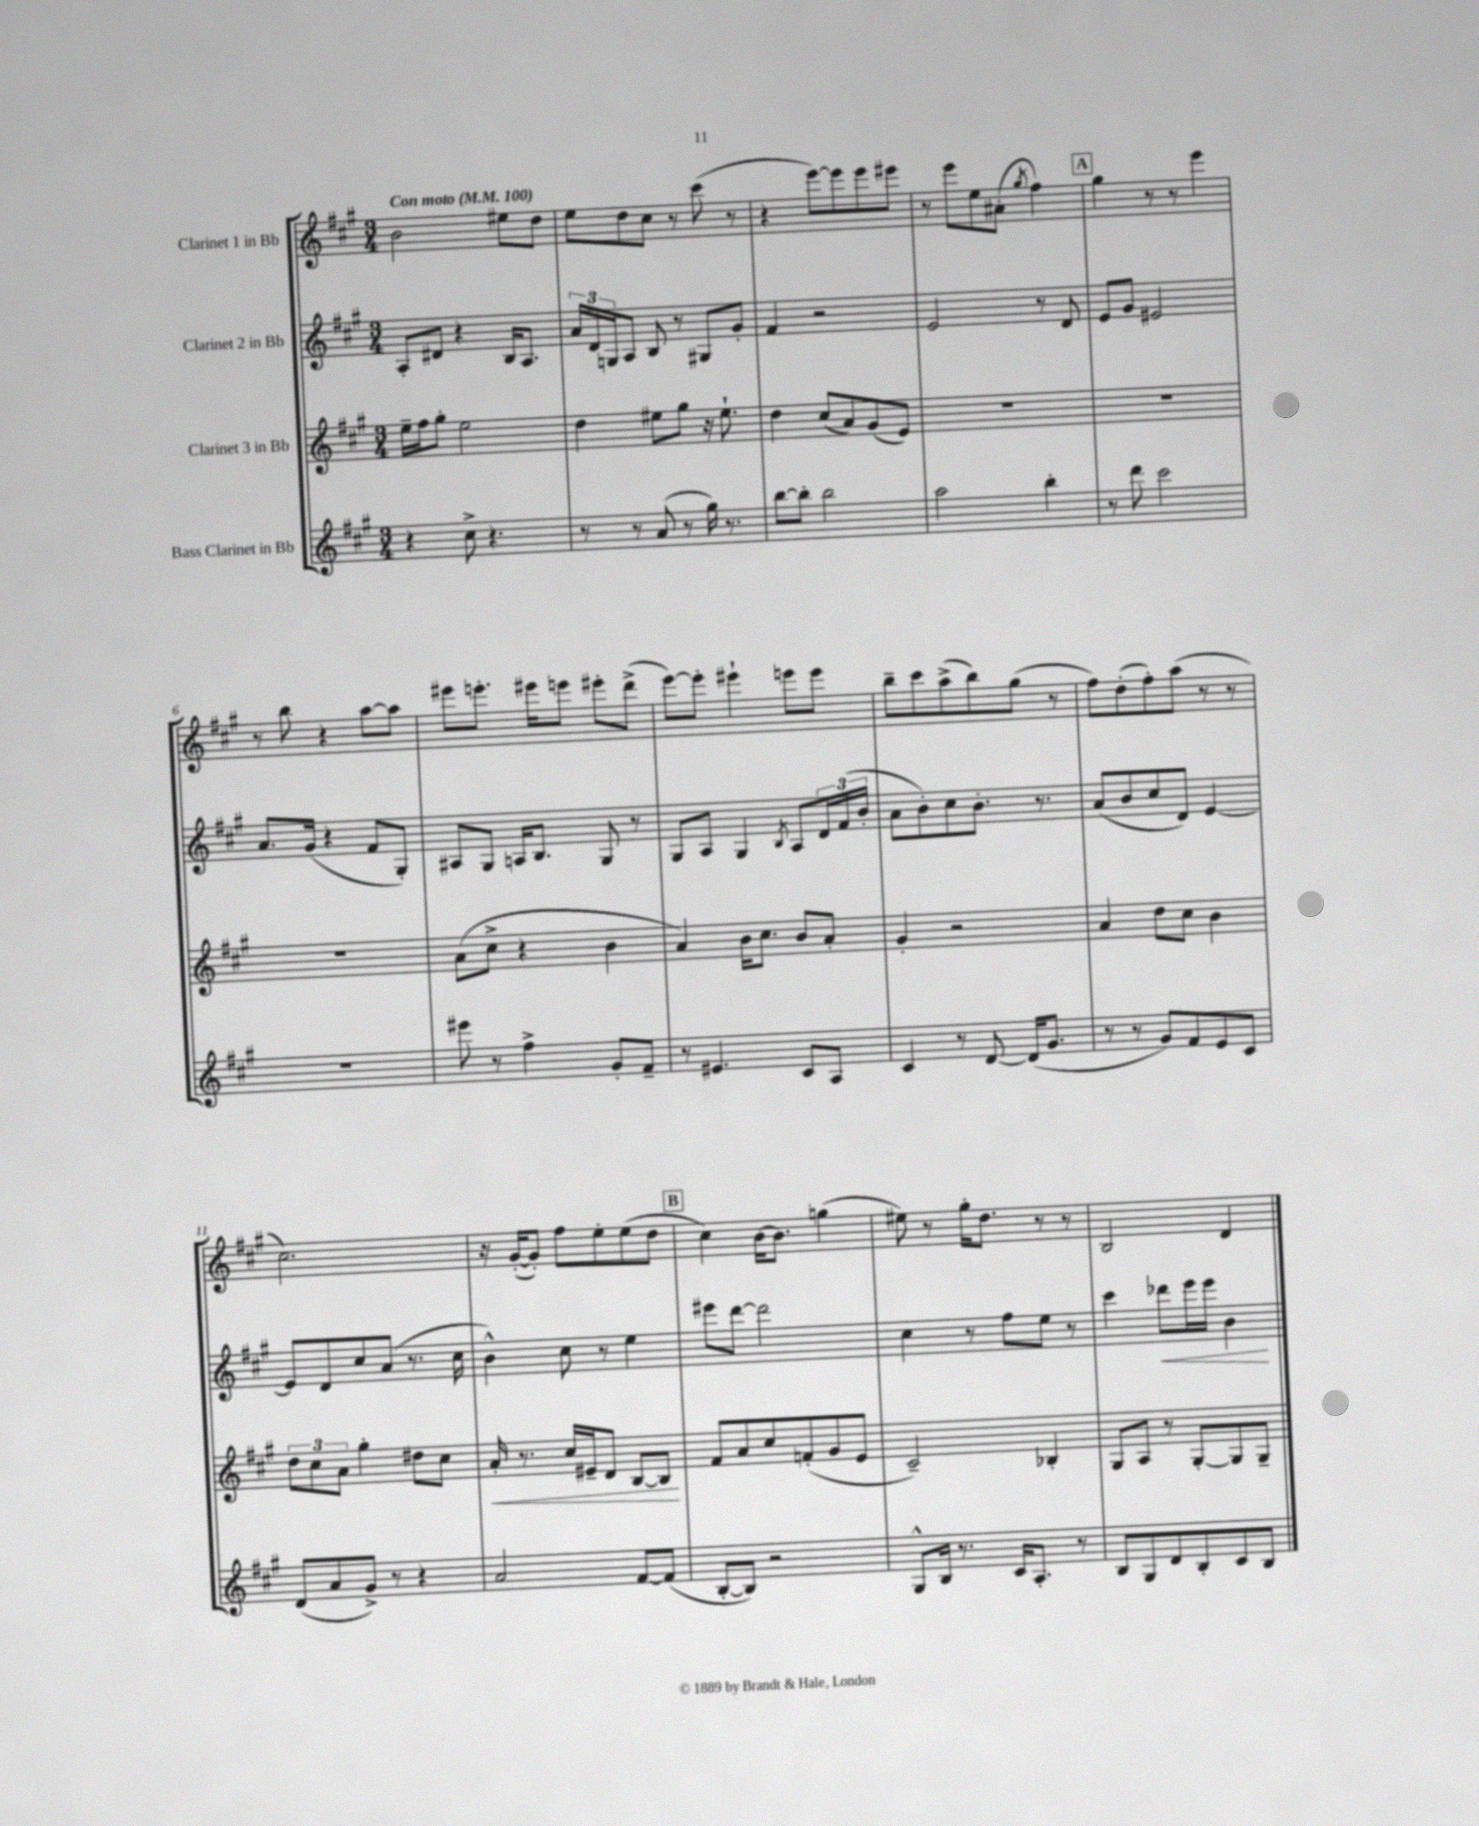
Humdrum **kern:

**kern	**kern	**kern	**kern
*staff4	*staff3	*staff2	*staff1
*clefG2	*clefG2	*clefG2	*clefG2
*k[f#c#g#]	*k[f#c#g#]	*k[f#c#g#]	*k[f#c#g#]
*M3/4	*M3/4	*M3/4	*M3/4
*MM100	*MM100	*MM100	*MM100
4r	16ee~\LL	8A'/L	2b\
.	16ff#\J	.	.
.	8gg#'\J	8d#/J	.
8cc#^\	2ee\	4r	.
4.r	.	.	.
.	.	16B/LK	8ee#\L
.	.	8.A/J	.
.	.	.	8dd\J
=	=	=	=
8r	4dd\	24a/LL	8ee\L
.	.	24d/	.
.	.	24G/J	.
8r	.	8A/J	8dd\
(8a/	8ee#\L	8B/	8cc#\J
8r	8gg#\J	8r	8r
16gg#\)	16r	8G#/L	(8ccc#\
8.r	8.ee#`\	.	.
.	.	8g#'/J	8r
=	=	=	=
[8bb\L	4dd\	4f#/	4r
8bb'\]J	.	.	.
2bb\	(8cc#/L	2r	[8eee\L)
.	8a/)	.	8eee\]
.	(8g#/	.	8eee\
.	8e/J)	.	8eee#\J
=	=	=	=
2aa\	2.r	2e/	8r
.	.	.	8eee\L
.	.	.	8ee\
.	.	.	(8a#'\J
.	.	.	8qgg#/
4bb'\	.	8r	4ff#\)
.	.	8d/	.
=	=	=	=
8r	2.r	8e/L	4gg#\
8ddd\	.	8g#/J	.
2ccc#\	.	2e#/	8r
.	.	.	8r
.	.	.	4eee\
=	=	=	=
2.r	2.r	8.a/L	8r
.	.	.	8bb\
.	.	(16g#/Jk	.
.	.	4r	4r
.	.	8f#/L	[8aa\L
.	.	8G#'/J)	8aa\]J
=	=	=	=
8eee#\	(8a\L	8A#/L	8eee#\L
8r	8cc#^\J	8G#/J	8.eee'\J
4ff#^\	4r	16A/LK	.
.	.	8.B/J	16eee#\LK
.	.	.	8eee\J
8g#'/L	4b\	8G#/	8eee#'\L
8f#~/J	.	8r	(8ddd^\J
=	=	=	=
8r	4a/)	8G#/L	[8eee\L)
4.e#/	.	8A/J	8eee'\]J
.	16b\LK	4G#/	4eee#`\
.	8.cc#\J	.	.
.	.	8qB/	.
8c#/L	8b/L	8A/L	8eee\L
8A/J	8a'/J	24d/L	8eee\J
.	.	(24f#/	.
.	.	24b'/JJ	.
=	=	=	=
4c#/	4g#'/	8a\L	8bb~\L
.	.	8b'\)	8ccc#\
8r	2r	8cc#\	(8aa^\
[8d/	.	8.b'\J	8bb\)
(16d/]LK	.	.	(8gg#\J
8.g#/J	.	8.r	.
.	.	.	8r
=	=	=	=
8r	4a/	(8a/L	8ff#\L)
8r	.	8b/	(8dd'\
8g#/L)	8dd\L	8cc#/	8ff#'\)
8f#/	8cc#\J	8d/J)	(8aa\J
8e/	4b\	[4e/	8r
8c#/J	.	.	8r
=	=	=	=
(8d/L	12dd\L	8e/]L	2.cc#\)
.	12cc#\	.	.
8a/	.	8d/	.
.	12a\J	.	.
8g#^/J)	4gg#'\	8cc#/	.
8r	.	(8a/J	.
4r	8dd#\L	8.r	.
.	8cc#\J	.	.
.	.	16cc#\	.
=	=	=	=
2a/	16a'/	4b^^\)	16r
.	8.r	.	([16g#'/LK
.	.	.	8g#'/]J)
.	16cc#/LL	8cc#\	8ff#\L
.	16e#~/J	.	.
.	8d/J	8r	8ee'\
[8f#/L	[8B/L	4ee\	(8ee\
(8f#/]J	8B/]J	.	8dd\J
=	=	=	=
[8B'/L	8f#/L	8eee#\L	4cc#\)
8B/]J)	8a/	[8ddd\J	.
2r	8cc#/	2ddd\]	[16b\LK
.	.	.	8.b\]J
.	(8f'/	.	.
.	8g#/	.	(4gg\
.	8e/J	.	.
=	=	=	=
8G#^^/L	2c#~/)	4cc#\	8ee#\)
16B/Jk	.	.	8r
8.r	.	.	.
.	.	8r	16gg#'\LK
.	.	.	8.dd\J
16c#/LK	.	8ff#\L	.
8.A'/J	.	.	.
.	4B-'/	8ee\J	8r
8r	.	8r	8r
=	=	=	=
8B/L	8G#/L	4ccc#\	2B/
8G#/	8A/J	.	.
8d/	8r	8ddd-\L	.
8B'/	[8G#'/L	16eee\L	.
.	.	16eee\JJ	.
8c#/	8G#/]	4b\	4d/
8B/J	8G#~/J	.	.
==	==	==	==
*-	*-	*-	*-
